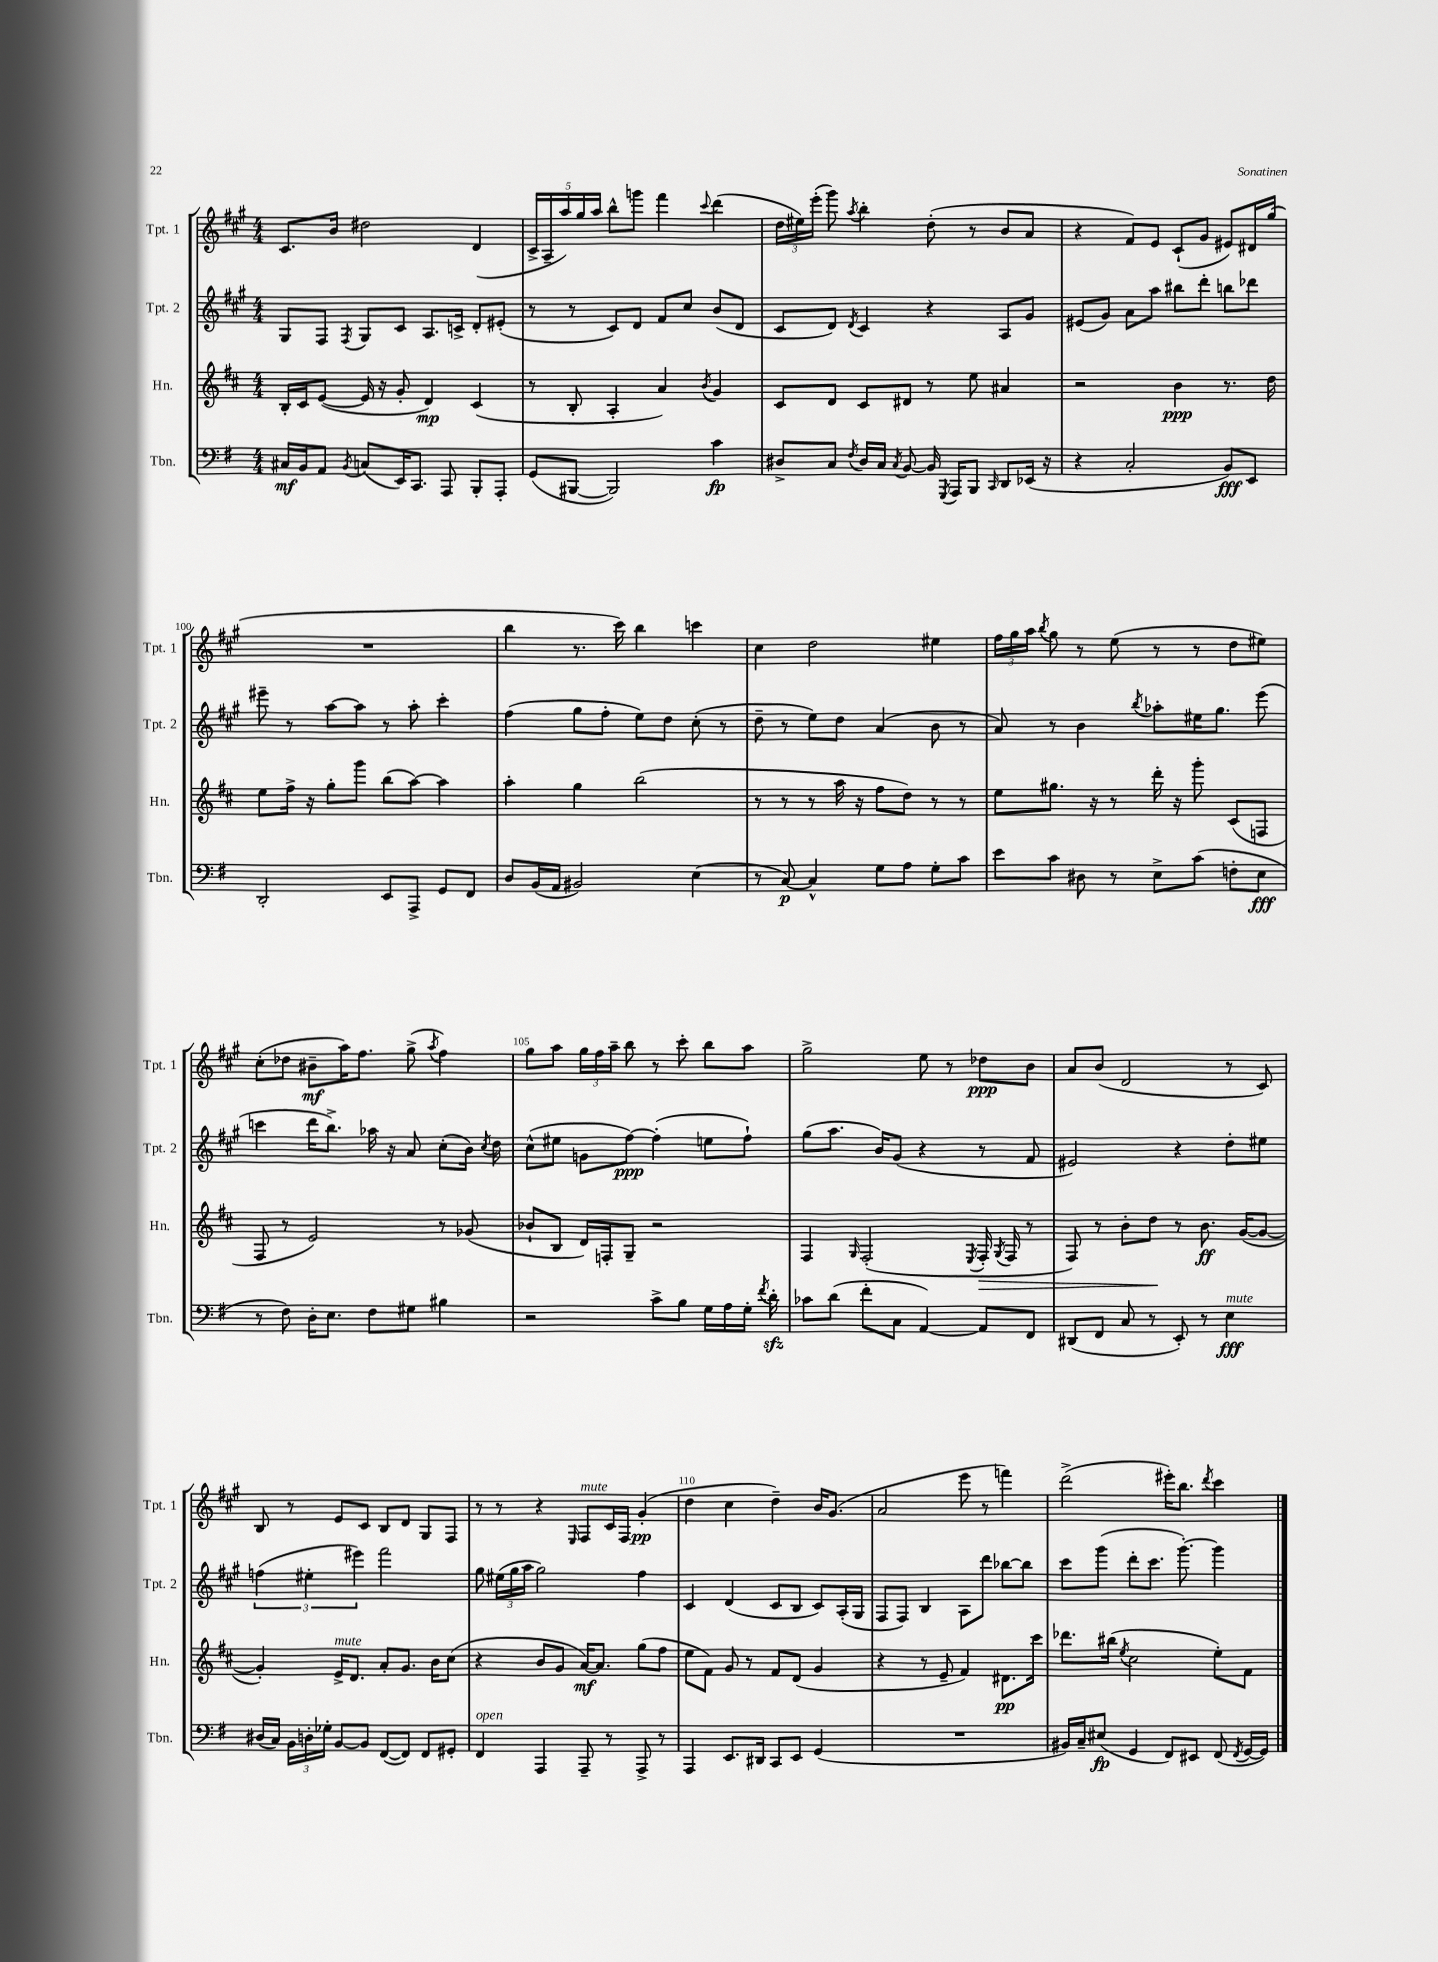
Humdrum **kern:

**kern	**dynam	**kern	**dynam	**kern	**dynam	**kern	**dynam
*part4	*part4	*part3	*part3	*part2	*part2	*part1	*part1
*staff4	*staff4	*staff3	*staff3	*staff2	*staff2	*staff1	*staff1
*I"Tbn.	*	*I"Hn.	*	*I"Tpt. 2	*	*I"Tpt. 1	*
*I'Tbn.	*	*I'Hn.	*	*I'Tpt. 2	*	*I'Tpt. 1	*
*clefF4	*	*clefG2	*	*clefG2	*	*clefG2	*
*k[f#]	*	*k[f#c#]	*	*k[f#c#g#]	*	*k[f#c#g#]	*
*M4/4	*	*M4/4	*	*M4/4	*	*M4/4	*
=96	=96	=96	=96	=96	=96	=96	=96
16C#X/LL	mf	16B'/LL	.	8G#/L	.	8.c#/L	.
16BB/J	.	16c#/J	.	.	.	.	.
8AA/J	.	([8e/J	.	8F#/J	.	.	.
.	.	.	.	.	.	16b/Jk	.
8qBB/	.	.	.	8qF#/	.	.	.
(8Cn/L	.	16e/]	.	8G#/L	.	2dd#X\	.
.	.	16r	.	.	.	.	.
16EE/K)	.	8g'/	.	8c#/J	.	.	.
8.CC/J	.	.	.	.	.	.	.
.	.	4d/)	mp	8.A/L	.	.	.
8AAA/	.	.	.	.	.	.	.
.	.	.	.	16cn^/Jk	.	.	.
8BBB'/L	.	(4c#/	.	8d'/L	.	(4d/	.
8AAA'/J	.	.	.	(8e#X'/J	.	.	.
=97	=97	=97	=97	=97	=97	=97	=97
(8GG/L	.	8r	.	8r	.	20c#^/LL	.
.	.	.	.	.	.	20A~/	.
.	.	.	.	.	.	20aa/)	.
[8BBB#X/J	.	8B'/	.	8r	.	.	.
.	.	.	.	.	.	20gg#/	.
.	.	.	.	.	.	20aa/JJ	.
2BBB#/])	.	4A'/	.	8c#/L)	.	8bb^^\L	.
.	.	.	.	8d/J	.	8gggn\J	.
.	.	4a/)	.	8f#/L	.	4fff#\	.
.	.	.	.	8cc#/J	.	.	.
.	.	8qb/	.	.	.	8qqccc#/	.
4c\	fp	4g/	.	(8b/L	.	(4ddd\	.
.	.	.	.	8d/J	.	.	.
=98	=98	=98	=98	=98	=98	=98	=98
8D#X^/L	.	8c#/L	.	8c#/L	.	24dd\LL	.
.	.	.	.	.	.	24ee#X\)	.
.	.	.	.	.	.	(24eee'\JJ	.
8C/J	.	8d/J	.	8d/J)	.	8ggg#\)	.
8qF#/	.	.	.	8qd/	.	8qaa/	.
16D#/LL	.	8c#/L	.	4c#/	.	4bb'\	.
16C/JJ	.	.	.	.	.	.	.
8qC/	.	.	.	.	.	.	.
[8BB/	.	8d#X/J	.	.	.	.	.
16BB/]	.	8r	.	4r	.	(8dd'\	.
8qGGG/	.	.	.	.	.	.	.
16AAA/KL	.	.	.	.	.	.	.
8BBB/J	.	8ee\	.	.	.	8r	.
16qqCC/	.	.	.	.	.	.	.
8DD/L	.	4a#X/	.	8A/L	.	8b/L	.
(16EE-X/Jk	.	.	.	8g#/J	.	8a/J	.
16r	.	.	.	.	.	.	.
=99	=99	=99	=99	=99	=99	=99	=99
4r	.	2r	.	(8e#X/L	.	4r	.
.	.	.	.	8g#/J)	.	.	.
2C'/	.	.	.	8a\L	.	8f#/L)	.
.	.	.	.	8aa\J	.	8e/J	.
.	.	4b\	ppp	8bb#X\L	.	(8c#`/L	.
.	.	.	.	8ddd'\J	.	8g#/J	.
8BB/L)	fff	8.r	.	8bbn\L	.	8e#X/L)	.
8EE/J	.	.	.	8ddd-X\J	.	16d#X/L	.
.	.	16dd\	.	.	.	(16gg#/JJ	.
!!LO:LB:g=z
=100	=100	=100	=100	=100	=100	=100	=100
2DD'/	.	8ee\L	.	8eee#X~\	.	1r	.
.	.	16ff#^\Jk	.	8r	.	.	.
.	.	16r	.	.	.	.	.
.	.	8gg'\L	.	[8aa\L	.	.	.
.	.	8ggg\J	.	8aa\J]	.	.	.
8EE/L	.	(8bb\L	.	8r	.	.	.
8AAA^/J	.	[8aa\J)	.	8aa'\	.	.	.
8GG/L	.	4aa\]	.	4ccc#'\	.	.	.
8FF#/J	.	.	.	.	.	.	.
=101	=101	=101	=101	=101	=101	=101	=101
8D/L	.	4aa'\	.	(4ff#\	.	4bb\	.
(16BB/L	.	.	.	.	.	.	.
16AA/JJ	.	.	.	.	.	.	.
2BB#X/)	.	4gg\	.	8gg#\L	.	8.r	.
.	.	.	.	8ff#'\J	.	.	.
.	.	.	.	.	.	16ccc#\)	.
.	.	(2bb\	.	8ee\L)	.	4bb\	.
.	.	.	.	8dd\J	.	.	.
(4E\	.	.	.	(8cc#'\	.	4cccn\	.
.	.	.	.	8r	.	.	.
=102	=102	=102	=102	=102	=102	=102	=102
8r	.	8r	.	8dd~\	.	4cc#\	.
[8C/)	p	8r	.	8r	.	.	.
4C^^/]	.	8r	.	8ee\L)	.	2dd\	.
.	.	16aa\	.	8dd\J	.	.	.
.	.	16r	.	.	.	.	.
8G\L	.	8ff#\L	.	(4a/	.	.	.
8A\J	.	8dd\J)	.	.	.	.	.
8G'\L	.	8r	.	8b\	.	4ee#X\	.
8c\J	.	8r	.	8r	.	.	.
=103	=103	=103	=103	=103	=103	=103	=103
8e\L	.	8ee\L	.	8a/)	.	24ff#\LL	.
.	.	.	.	.	.	24gg#\	.
.	.	.	.	.	.	24aa\JJ	.
.	.	.	.	.	.	8qbb/	.
8c\J	.	8.gg#X\J	.	8r	.	8gg#\	.
8D#X\	.	.	.	4b\	.	8r	.
.	.	16r	.	.	.	.	.
8r	.	8r	.	.	.	(8ee\	.
.	.	.	.	8qbb/	.	.	.
8E^\L	.	16ddd'\	.	8aa-X'\L	.	8r	.
.	.	16r	.	.	.	.	.
(8c\J	.	8ggg'\	.	16ee#X\K	.	8r	.
.	.	.	.	8.gg#\J	.	.	.
8Fn'\L	.	(8c#/L	.	.	.	8dd\L	.
8E\J	fff	8Fn/J	.	(8eee\	.	8ee#X\J)	.
!!LO:LB:g=z
=104	=104	=104	=104	=104	=104	=104	=104
8r	.	8F#/	.	4cccn\	.	(8cc#'\L	.
8F#\)	.	8r	.	.	.	8dd-X\J	.
16D'\KL	.	2e/)	.	16ddd\KL	.	8b#X~\L	mf
8.E\J	.	.	.	8.bb^\J)	.	.	.
.	.	.	.	.	.	16aa\K)	.
.	.	.	.	.	.	8.ff#\J	.
8F#\L	.	.	.	16aa-X\	.	.	.
.	.	.	.	16r	.	.	.
8G#X\J	.	.	.	8a/	.	(8gg#^\	.
.	.	.	.	.	.	8qaa/	.
4B#X\	.	8r	.	(8cc#'\L	.	4ff#\)	.
.	.	(8g-X/	.	16b\Jk)	.	.	.
.	.	.	.	8qcc#/	.	.	.
.	.	.	.	16dd\	.	.	.
=105	=105	=105	=105	=105	=105	=105	=105
2r	.	8b-X`/L	.	(8cc#^^\L	.	8gg#\L	.
.	.	8B/J	.	8ee#X\J	.	8aa\J	.
.	.	16d/LL)	.	8gn\L	.	24gg#\LL	.
.	.	.	.	.	.	24ff#\	.
.	.	16Fn'/J	.	.	.	.	.
.	.	.	.	.	.	24aa~\JJ	.
.	.	8G~/J	.	[8ff#\J)	ppp	8bb\	.
8c^\L	.	2r	.	(4ff#'\]	.	8r	.
8B\J	.	.	.	.	.	8ccc#'\	.
16G\LL	.	.	.	8een\L	.	8bb\L	.
16A\	.	.	.	.	.	.	.
16G'\JJ	.	.	.	8ff#`\J)	.	8aa\J	.
8qf#/	.	.	.	.	.	.	.
16dzz'\	.	.	.	.	.	.	.
=106	=106	=106	=106	=106	=106	=106	=106
8c-X\L	.	4F#/	.	(8gg#\L	.	2gg#^\	.
(8d\J	.	.	.	8.aa\J	.	.	.
.	.	16qqG/	.	.	.	.	.
8f#'\L	.	(2F#'/	.	.	.	.	.
.	.	.	.	16b/KL)	.	.	.
8C\J	.	.	.	(8g#/J	.	.	.
[4AA/)	.	.	.	4r	.	8ee\	.
.	.	.	.	.	.	8r	.
.	.	8qE/	.	.	.	.	.
!	!	!	!LO:HP:b	!	!	!	!
8AA/L]	.	16F#'/	>	8r	.	8dd-X\L	ppp
.	.	8qG/	.	.	.	.	.
.	.	16F#/	.	.	.	.	.
8FF#/J	.	8r	.	8f#/	.	8b\J	.
=107	=107	=107	=107	=107	=107	=107	=107
(8DD#X/L	.	8F#/)	.	2e#X/)	.	8a/L	.
8FF#/J	.	8r	.	.	.	(8b/J	.
8C/	.	8b'\L	.	.	.	2d/	.
8r	.	8dd\J	.	.	.	.	.
8EE'/)	.	8r	]	4r	.	.	.
8r	.	8.b\	ff	.	.	.	.
!LO:TX:a:i:t=mute	!	!	!	!	!	!	!
4E\	fff	.	.	8dd'\L	.	8r	.
.	.	([16g/KL	.	.	.	.	.
.	.	8g/J_	.	8ee#X\J	.	8c#/)	.
!!LO:LB:g=z
=108	=108	=108	=108	=108	=108	=108	=108
(16D#X/LL	.	4g'/])	.	(6ffn\	.	8B/	.
16C/JJ)	.	.	.	.	.	.	.
24BB\LL	.	.	.	.	.	8r	.
24Dn'\	.	.	.	6ee#X'\	.	.	.
24G-X'\JJ	.	.	.	.	.	.	.
!	!	!LO:TX:a:i:t=mute	!	!	!	!	!
[8BB/L	.	16e^/KL	.	.	.	8e/L	.
.	.	8.d/J	.	.	.	.	.
.	.	.	.	6eee#X\)	.	.	.
8BB/J]	.	.	.	.	.	8c#/J	.
([8FF#/L	.	8a'/L	.	2fff#\	.	8B/L	.
8FF#/J])	.	8.g/J	.	.	.	8d/J	.
8FF#/L	.	.	.	.	.	8G#/L	.
.	.	16b\KL	.	.	.	.	.
8GG#X'/J	.	(8cc#\J	.	.	.	8F#/J	.
=109	=109	=109	=109	=109	=109	=109	=109
!LO:TX:a:i:t=open	!	!	!	!	!	!	!
4FF#/	.	4r	.	8gg#\	.	8r	.
.	.	.	.	(24ee#X\LL	.	8r	.
.	.	.	.	24gg#\	.	.	.
.	.	.	.	24aa\JJ	.	.	.
4AAA/	.	8b/L	.	2gg#\)	.	4r	.
.	.	8g/J	.	.	.	.	.
.	.	.	.	.	.	16qqE/	.
!	!	!	!	!	!	!LO:TX:a:i:t=mute	!
8AAA~/	.	[16a/KL)	mf	.	.	8F#/L	.
.	.	8.a/J]	.	.	.	.	.
8r	.	.	.	.	.	16c#/L	.
.	.	.	.	.	.	16F#/JJ	.
8AAA^/	.	(8gg\L	.	4ff#\	.	(4g#'/	pp
8r	.	8ff#\J	.	.	.	.	.
=110	=110	=110	=110	=110	=110	=110	=110
4AAA/	.	8ee\L	.	4c#/	.	4dd\	.
.	.	8f#\J)	.	.	.	.	.
8.EE/L	.	8g/	.	(4d/	.	4cc#\	.
.	.	8r	.	.	.	.	.
16DD#X/Jk	.	.	.	.	.	.	.
8CC/L	.	8f#/L	.	8c#/L	.	4dd~\)	.
8EE/J	.	(8d/J	.	8B/J	.	.	.
(4GG/	.	4g/	.	8c#/L)	.	16b/KL	.
.	.	.	.	.	.	(8.g#/J	.
.	.	.	.	(16A'/L	.	.	.
.	.	.	.	16G#/JJ	.	.	.
=111	=111	=111	=111	=111	=111	=111	=111
1r	.	4r	.	8F#/L	.	2a/	.
.	.	.	.	8F#/J)	.	.	.
.	.	8r	.	4B/	.	.	.
.	.	8e~/	.	.	.	.	.
.	.	4f#/)	.	8A\L	.	8eee\	.
.	.	.	.	8ddd\J	.	8r	.
.	.	8.d#X\L	pp	[8bb-X\L	.	4fffn\)	.
.	.	.	.	8bb-\J]	.	.	.
.	.	16ccc#\Jk	.	.	.	.	.
=112	=112	=112	=112	=112	=112	=112	=112
16BB#X/LL)	.	8.ddd-X\L	.	8ccc#\L	.	(2ddd^\	.
16C~/J	.	.	.	.	.	.	.
(8E#X/J	fp	.	.	(8ggg#\J	.	.	.
.	.	(16bb#X\Jk	.	.	.	.	.
.	.	8qee/	.	.	.	.	.
4GG/	.	2cc#\	.	8ddd'\L	.	.	.
.	.	.	.	8.ccc#\J	.	.	.
8FF#/L)	.	.	.	.	.	16eee#X'\KL)	.
.	.	.	.	[8.ggg#'\)	.	8.bb\J	.
8EE#X/J	.	.	.	.	.	.	.
.	.	.	.	.	.	8qddd/	.
(8FF#/	.	8ee'\L)	.	4ggg#\]	.	4ccc#\	.
8qFF#/	.	.	.	.	.	.	.
[16GG/LL	.	8f#\J	.	.	.	.	.
16GG/JJ])	.	.	.	.	.	.	.
==	==	==	==	==	==	==	==
*-	*-	*-	*-	*-	*-	*-	*-
